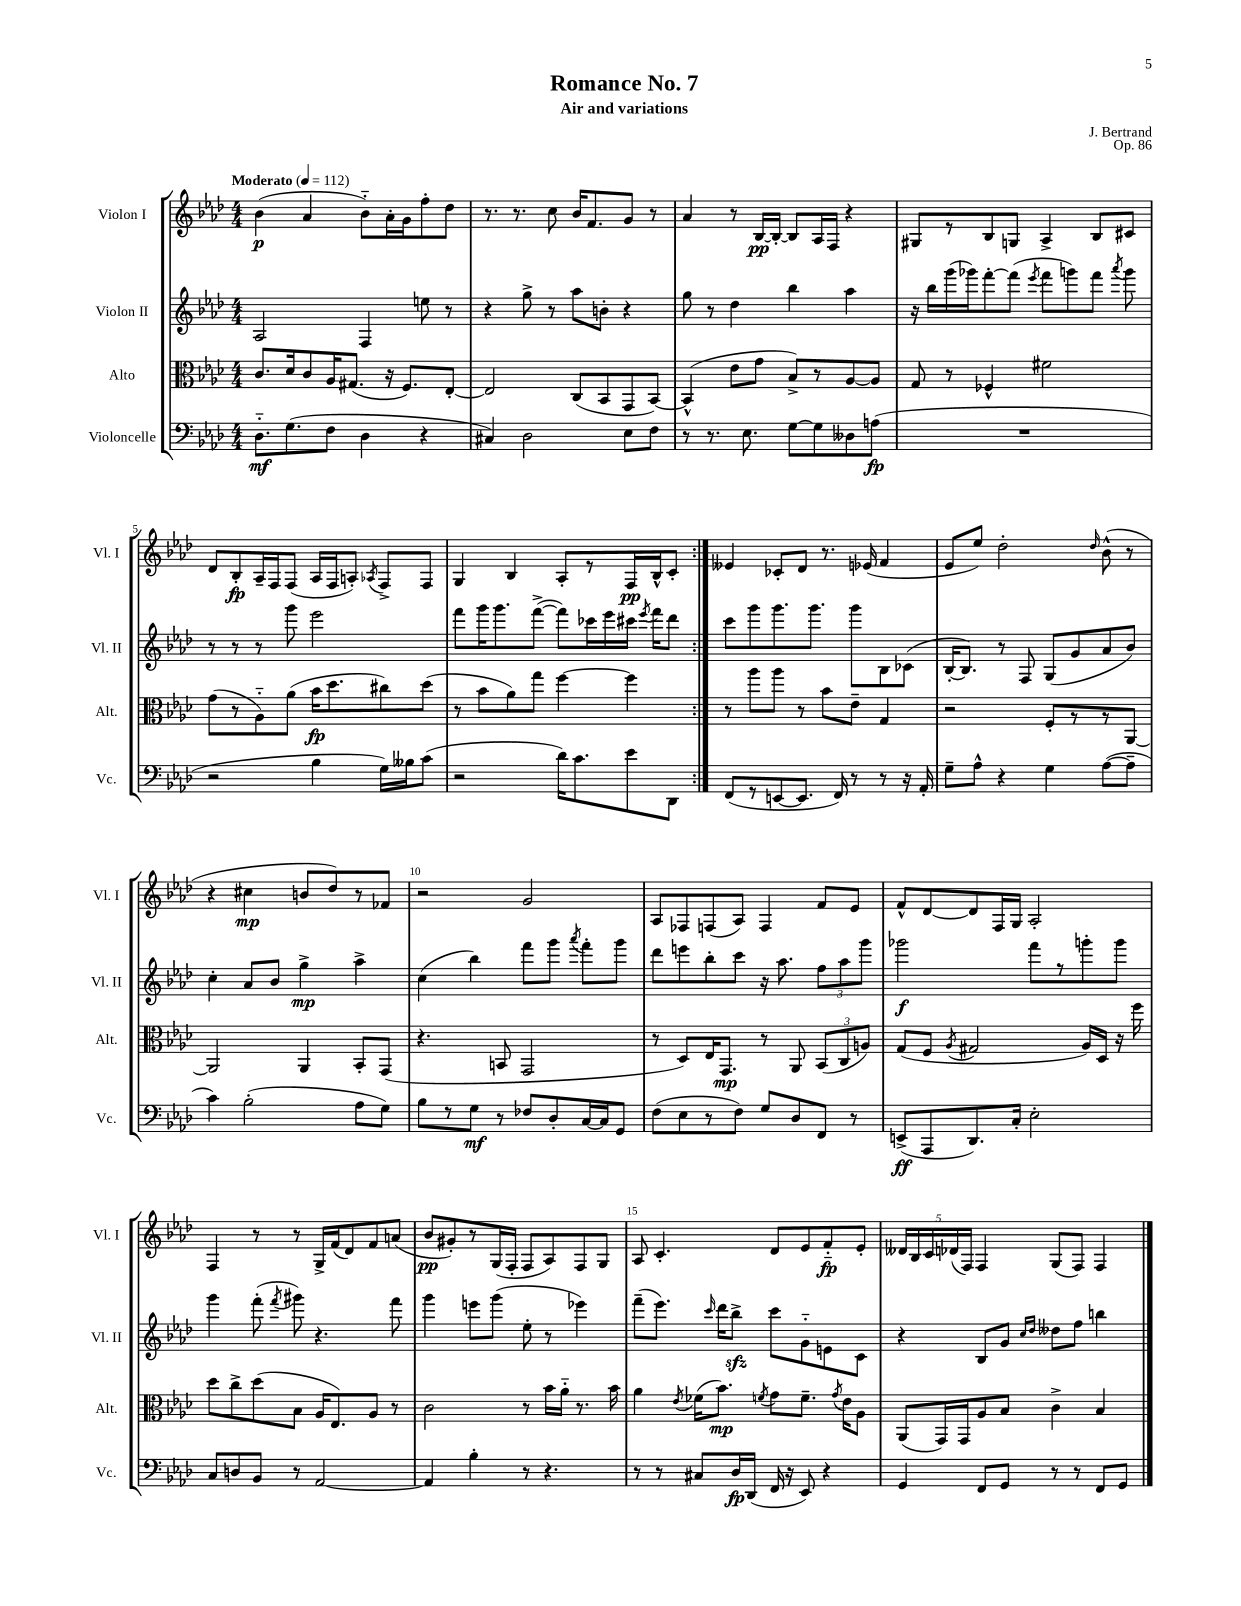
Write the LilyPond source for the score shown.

\header { title = "Romance No. 7" composer = "J. Bertrand" subtitle = "Air and variations" opus = "Op. 86" }
<<
\new StaffGroup <<
\new Staff = "s0" \with { instrumentName = "Violon I" shortInstrumentName = "Vl. I" } {
    \clef treble \key aes \major \numericTimeSignature \time 4/4 \tempo "Moderato" 4 = 112
    \autoBeamOff \repeat volta 2 { bes'4\p( aes'4 bes'8[-_) aes'16-. g'16 f''8-. des''8] |
    r8. r8. c''8 bes'16[ f'8. g'8] r8 |
    aes'4 r8 bes16[~\pp bes16]~-. bes8[ aes16 f16] r4 |
    gis8[ r8 bes8 g8] aes4-> bes8[ cis'8] |
    des'8[ bes8-.\fp aes16-- f16 f8]( aes16[ f16 a8]-.) \acciaccatura { aes8 } f8[-> f8] |
    g4 bes4 aes8[-. r8 f16\pp bes16-^ c'8]-. | }
    eeses'4 ces'8[-. des'8] r8. ees'16( f'4 |
    ees'8[ ees''8]) des''2-. \grace { des''16 } bes'8-^( r8 |
    r4 cis''4\mp b'8[ des''8) r8 fes'8] |
    r2 g'2 |
    aes8[ fes8 f8( aes8]) f4 f'8[ ees'8] |
    f'8[-^ des'8~ des'8 f16 g16] aes2-. |
    f4 r8 r8 g16[-> f'16( des'8) f'8 a'8]( |
    bes'8[\pp gis'8-.) r8 g16( f16]-. f8[ aes8) f8 g8] |
    aes8 c'4.-. des'8[ ees'8 f'8-_\fp ees'8]-. |
    \tuplet 5/4 { deses'16[ bes16 c'16 des'16( f16]) } f4 g8[( f8]) f4 \bar "|." |
}
\new Staff = "s1" \with { instrumentName = "Violon II" shortInstrumentName = "Vl. II" } {
    \clef treble \key aes \major \numericTimeSignature \time 4/4
    \autoBeamOff \repeat volta 2 { aes2 f4 e''8 r8 |
    r4 g''8-> r8 aes''8[ b'8]-. r4 |
    g''8 r8 des''4 bes''4 aes''4 |
    r16 bes''16[ g'''16( ges'''16) f'''8~-. f'''8]( \acciaccatura { ees'''8 } f'''8[ g'''8) f'''8] \acciaccatura { aes'''8 } g'''8 |
    r8 r8 r8 g'''8 ees'''2 |
    f'''8[ g'''16 g'''8. f'''8]~->( f'''8[) ces'''16 ees'''16 cis'''16] \acciaccatura { ees'''8 } f'''16[ des'''8] | }
    c'''8[ g'''8 g'''8. g'''8.] g'''8[ bes8 ces'8]( |
    bes16[~-. bes8.]) r8 f8 g8[( g'8 aes'8 bes'8]) |
    c''4-. aes'8[ bes'8] g''4->\mp aes''4-> |
    c''4( bes''4) f'''8[ g'''8] \acciaccatura { aes'''8 } f'''8[-. g'''8] |
    des'''8[ e'''8 bes''8-. c'''8] r16 aes''8. \tuplet 3/2 { f''8[ aes''8 g'''8] } |
    ges'''2\f f'''8[ r8 g'''8-. g'''8] |
    g'''4 f'''8-.( \acciaccatura { f'''8 } gis'''8) r4. f'''8 |
    g'''4 e'''8[ g'''8]( ees''8-. r8 ees'''4) |
    f'''8[--( ees'''8.]) \grace { c'''16 } des'''16[ bes''8]->\sfz c'''8[ g'8-_ e'8 c'8] |
    r4 bes8[ g'8] \grace { c''16[ des''16] } deses''8[ f''8] b''4 \bar "|." |
}
\new Staff = "s2" \with { instrumentName = "Alto" shortInstrumentName = "Alt." } {
    \clef alto \key aes \major \numericTimeSignature \time 4/4
    \autoBeamOff \repeat volta 2 { c'8.[ des'16 c'8 aes16 gis8.]( r16 f8.[) ees8]~-. |
    ees2 c8[( bes,8 g,8 bes,8]~) |
    bes,4-^( ees'8[ g'8] bes8[->) r8 aes8~ aes8] |
    g8 r8 fes4-^ fis'2 |
    g'8[( r8 aes8-_) aes'8]( bes'16[\fp des''8. cis''8) des''8]( |
    r8 bes'8[ aes'8) g''8] f''4~ f''4 | }
    r8 aes''8[ aes''8] r8 bes'8[ ees'8]-- g4 |
    r2 f8[-. r8 r8 aes,8]~ |
    aes,2 aes,4 bes,8[-. g,8]( |
    r4. b,8 g,2 |
    r8 des8[) ees16 g,8.]\mp r8 aes,8 \tuplet 3/2 { bes,8[( c8 a8]) } |
    g8[( f8] \acciaccatura { aes8 } gis2 aes16[) des16] r16 f''16 |
    des''8[ c''8-> des''8( bes8] aes16[ ees8.) aes8] r8 |
    c'2 r8 bes'16[ aes'16]-_ r8. bes'16 |
    aes'4 \acciaccatura { ees'8 } fes'16[( bes'8.]\mp) \acciaccatura { f'8 } g'8[ f'8.]-- \acciaccatura { g'8 } ees'16[ aes8] |
    aes,8[( g,16) g,16 aes8 bes8] c'4-> bes4 \bar "|." |
}
\new Staff = "s3" \with { instrumentName = "Violoncelle" shortInstrumentName = "Vc." } {
    \clef bass \key aes \major \numericTimeSignature \time 4/4
    \autoBeamOff \repeat volta 2 { des8.[-_\mf g8.( f8] des4 r4 |
    cis4) des2 ees8[ f8] |
    r8 r8. ees8. g8[~ g8 deses8 a8]\fp( |
    R1 |
    r2 bes4 g16[) beses16 c'8]( |
    r2 des'16[) c'8. ees'8 des,8] | }
    f,8[( r8 e,8~ e,8.] f,16) r8 r8 r16 aes,16-. |
    g8[-- aes8]-^ r4 g4 aes8[~( aes8]-- |
    c'4) bes2-.( aes8[ g8]) |
    bes8[ r8 g8]\mf r8 fes8[ des8-. c16~ c16 g,8] |
    f8[( ees8 r8 f8]) g8[ des8 f,8] r8 |
    e,8[->\ff( aes,,8 des,8.) c16]-. ees2-. |
    c8[ d8 bes,8] r8 aes,2~ |
    aes,4 bes4-. r8 r4. |
    r8 r8 cis8[ des16\fp des,16]( f,16 r16 ees,8) r4 |
    g,4 f,8[ g,8] r8 r8 f,8[ g,8] \bar "|." |
}
>>
>>
\layout { \context { \Score \override BarNumber.break-visibility = ##(#f #t #t) barNumberVisibility = #(every-nth-bar-number-visible 5) } }
